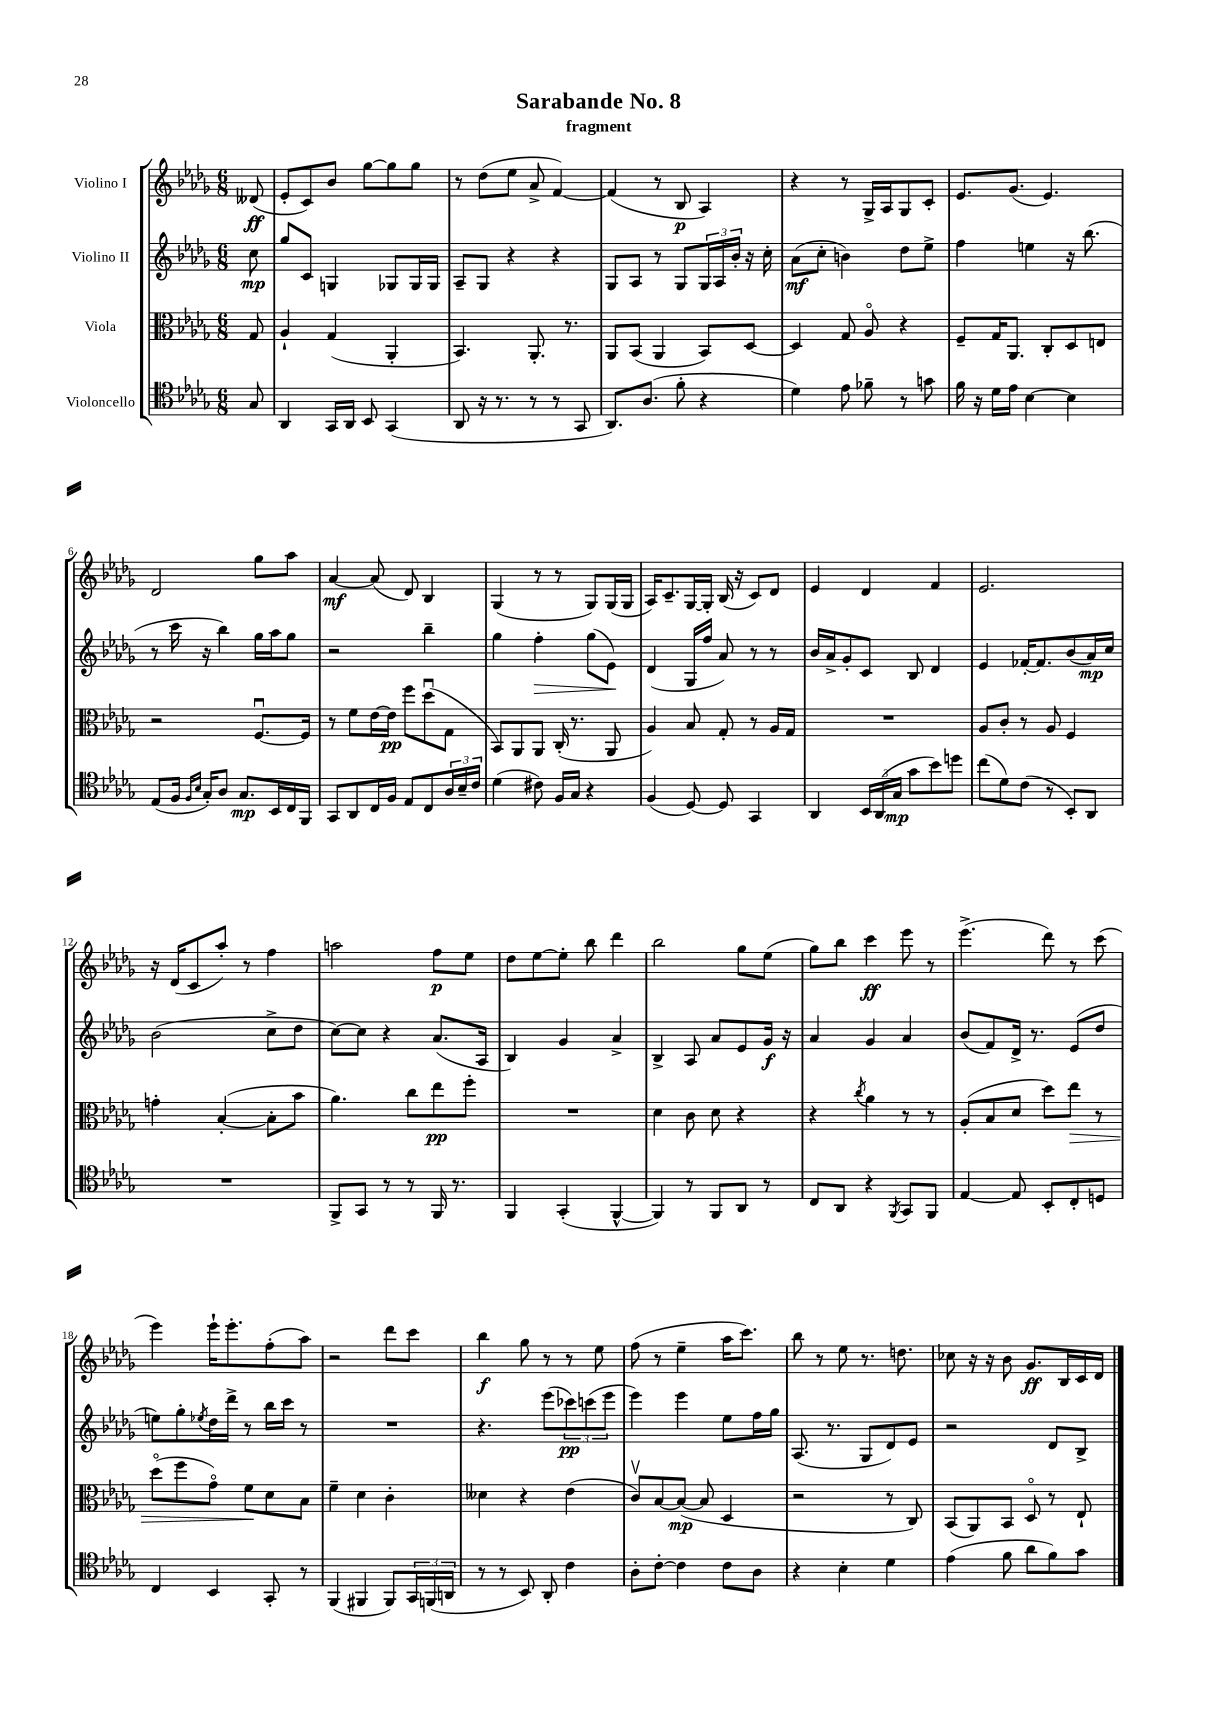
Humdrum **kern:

**kern	**dynam	**kern	**dynam	**kern	**dynam	**kern	**dynam
*part4	*part4	*part3	*part3	*part2	*part2	*part1	*part1
*staff4	*staff4	*staff3	*staff3	*staff2	*staff2	*staff1	*staff1
*I"Violoncello	*	*I"Viola	*	*I"Violino II	*	*I"Violino I	*
*clefC4	*	*clefC3	*	*clefG2	*	*clefG2	*
*k[b-e-a-d-g-]	*	*k[b-e-a-d-g-]	*	*k[b-e-a-d-g-]	*	*k[b-e-a-d-g-]	*
*M6/8	*	*M6/8	*	*M6/8	*	*M6/8	*
=	=	=	=	=	=	=	=
8G-/	.	8G-/	.	8cc\	mp	(8d--X/	ff
=1	=1	=1	=1	=1	=1	=1	=1
4AA-/	.	4A-`/	.	8gg-/L	.	8e-'/L	.
.	.	.	.	8c/J	.	8c/)	.
16GG-/LL	.	(4G-/	.	4Gn/	.	8b-/J	.
16AA-/JJ	.	.	.	.	.	.	.
8BB-/	.	.	.	.	.	[8gg-\L	.
(4GG-/	.	4AA-'/	.	8G-X/L	.	8gg-\]	.
.	.	.	.	16G-/L	.	8gg-\J	.
.	.	.	.	16G-/JJ	.	.	.
=2	=2	=2	=2	=2	=2	=2	=2
8AA-/	.	4.BB-/)	.	8A-~/L	.	8r	.
16r	.	.	.	8G-/J	.	(8dd-\L	.
8.r	.	.	.	.	.	.	.
.	.	.	.	4r	.	8ee-\J	.
8r	.	8.AA-'/	.	.	.	8a-^/	.
8r	.	.	.	4r	.	[4f/)	.
.	.	8.r	.	.	.	.	.
8GG-/	.	.	.	.	.	.	.
=3	=3	=3	=3	=3	=3	=3	=3
8.AA-/L)	.	8AA-/L	.	8G-/L	.	(4f/]	.
.	.	(8BB-/J	.	8A-/J	.	.	.
(8.A-/J	.	.	.	.	.	.	.
.	.	4AA-/	.	8r	.	8r	.
8f'\	.	.	.	8G-/L	.	8B-/	p
4r	.	8BB-/L)	.	24G-/L	.	4A-/)	.
.	.	.	.	24A-/	.	.	.
.	.	.	.	24b-'/JJ	.	.	.
.	.	[8D-/J	.	16r	.	.	.
.	.	.	.	16cc'\	.	.	.
=4	=4	=4	=4	=4	=4	=4	=4
4d-\)	.	4D-/]	.	(8a-\L	mf	4r	.
.	.	.	.	8cc'\J	.	.	.
8e-\	.	8G-/	.	4bn\)	.	8r	.
8f-X~\	.	8A-/	.	.	.	16G-^/LL	.
.	.	.	.	.	.	16A-/J	.
8r	.	4r	.	8dd-\L	.	8G-/	.
8gn\	.	.	.	8ee-^\J	.	8c'/J	.
=5	=5	=5	=5	=5	=5	=5	=5
16f\	.	8F~/L	.	4ff\	.	8.e-/L	.
16r	.	.	.	.	.	.	.
16d-\LL	.	16G-/K	.	.	.	.	.
16e-\JJ	.	8.AA-/J	.	.	.	(8.g-/J	.
[4B-\	.	.	.	4een\	.	.	.
.	.	8C'/L	.	.	.	4.e-/)	.
4B-\]	.	8D-/	.	16r	.	.	.
.	.	.	.	(8.bb-\	.	.	.
.	.	8En/J	.	.	.	.	.
!!LO:LB:g=z
=6	=6	=6	=6	=6	=6	=6	=6
(8E-/L	.	2r	.	8r	.	2d-/	.
16F/Jk	.	.	.	16ccc\	.	.	.
16qqF/LL	.	.	.	.	.	.	.
16qqB-/JJ	.	.	.	.	.	.	.
16G-'/KL)	.	.	.	16r	.	.	.
8A-/J	.	.	.	4bb-\)	.	.	.
8.G-/L	mp	.	.	.	.	.	.
.	.	[8.Fu/L	.	16gg-\LL	.	8gg-\L	.
16BB-/L	.	.	.	16aa-\J	.	.	.
16C/	.	.	.	8gg-\J	.	8aa-\J	.
16FF/JJ	.	16F/Jk]	.	.	.	.	.
=7	=7	=7	=7	=7	=7	=7	=7
8GG-/L	.	8r	.	2r	.	[4a-/	mf
8AA-/	.	8f\L	.	.	.	.	.
16C/L	.	[16e-\L	.	.	.	(8a-/]	.
16F/JJ	.	16e-\JJ]	pp	.	.	.	.
8E-/L	.	8ff\L	.	.	.	8d-/)	.
8C/	.	(8dd-u\	.	4bb-~\	.	4B-/	.
24A-/L	.	8G-\J	.	.	.	.	.
24B-~/	.	.	.	.	.	.	.
24c/JJ	.	.	.	.	.	.	.
=8	=8	=8	=8	=8	=8	=8	=8
(4d-\	.	8BB-/L)	.	4gg-\	.	(4G-/	.
.	.	8AA-/	.	.	.	.	.
!	!	!	!	!	!LO:HP:b	!	!
8c#X\)	.	8AA-/J	.	4ff'\	>	8r	.
16F/LL	.	(16C'/	.	.	.	8r	.
16G-/JJ	.	8.r	.	.	.	.	.
4r	.	.	.	(8gg-\L	.	8G-/L)	.
.	.	8AA-/	.	8e-\J)	.	(16G-/L	.
.	.	.	.	.	.	16G-/JJ	.
.	.	.	.	.	]	.	.
=9	=9	=9	=9	=9	=9	=9	=9
(4F/	.	4A-/)	.	(4d-/	.	16A-/KL)	.
.	.	.	.	.	.	8.c~/	.
[8D-/)	.	8B-/	.	16G-/LL	.	[16G-/L	.
.	.	.	.	16ff/JJ	.	16G-'/JJ]	.
8D-/]	.	8G-'/	.	8a-/)	.	(16B-/	.
.	.	.	.	.	.	16r	.
4GG-/	.	8r	.	8r	.	8c/L)	.
.	.	16A-/LL	.	8r	.	8d-/J	.
.	.	16G-/JJ	.	.	.	.	.
=10	=10	=10	=10	=10	=10	=10	=10
4AA-/	.	2.r	.	16b-/LL	.	4e-/	.
.	.	.	.	16a-^/J	.	.	.
.	.	.	.	8g-'/	.	.	.
24BB-/LL	.	.	.	8c/J	.	4d-/	.
(24AA-/	.	.	.	.	.	.	.
24G-/JJ	mp	.	.	.	.	.	.
8g-\L	.	.	.	8B-/	.	.	.
8b-\)	.	.	.	4d-/	.	4f/	.
8ddn\J	.	.	.	.	.	.	.
=11	=11	=11	=11	=11	=11	=11	=11
(8cc\L	.	8A-/L	.	4e-/	.	2.e-/	.
8d-\)	.	8c'/J	.	.	.	.	.
(8c\J	.	8r	.	[16f-X'/KL	.	.	.
.	.	.	.	8.f-/]	.	.	.
8r	.	8A-/	.	.	.	.	.
8BB-'/L)	.	4F/	.	(8b-/	.	.	.
8AA-/J	.	.	.	16a-/L)	mp	.	.
.	.	.	.	16cc/JJ	.	.	.
!!LO:LB:g=z
=12	=12	=12	=12	=12	=12	=12	=12
2.r	.	4gn'\	.	(2b-\	.	16r	.
.	.	.	.	.	.	(16d-/KL	.
.	.	.	.	.	.	8c/	.
.	.	([4B-'/	.	.	.	8aa-'/J)	.
.	.	.	.	.	.	8r	.
.	.	8B-'\L]	.	8cc^\L	.	4ff\	.
.	.	8b-\J	.	8dd-\J	.	.	.
=13	=13	=13	=13	=13	=13	=13	=13
8FF^/L	.	4.a-\)	.	[8cc\L)	.	2aan\	.
8GG-/J	.	.	.	8cc\J]	.	.	.
8r	.	.	.	4r	.	.	.
8r	.	8cc\L	.	.	.	.	.
16FF/	.	8ee-\	pp	(8.a-/L	.	8ff\L	p
8.r	.	.	.	.	.	.	.
.	.	8ff'\J	.	.	.	8ee-\J	.
.	.	.	.	16A-/Jk	.	.	.
=14	=14	=14	=14	=14	=14	=14	=14
4FF/	.	2.r	.	4B-/)	.	8dd-\L	.
.	.	.	.	.	.	[8ee-\	.
(4GG-'/	.	.	.	4g-/	.	8ee-'\J]	.
.	.	.	.	.	.	8bb-\	.
[4FF^^/	.	.	.	4a-^/	.	4ddd-\	.
=15	=15	=15	=15	=15	=15	=15	=15
4FF/])	.	4d-\	.	4B-^/	.	2bb-\	.
8r	.	8c\	.	8A-/	.	.	.
8FF/L	.	8d-\	.	8a-/L	.	.	.
8AA-/J	.	4r	.	8e-/	.	8gg-\L	.
8r	.	.	.	16g-/Jk	f	(8ee-\J	.
.	.	.	.	16r	.	.	.
=16	=16	=16	=16	=16	=16	=16	=16
8C/L	.	4r	.	4a-/	.	8gg-\L)	.
8AA-/J	.	.	.	.	.	8bb-\J	.
.	.	8qcc/	.	.	.	.	.
4r	.	4a-\	.	4g-/	.	4ccc\	ff
8qFF/	.	.	.	.	.	.	.
8GG-/L	.	8r	.	4a-/	.	8eee-\	.
8FF/J	.	8r	.	.	.	8r	.
=17	=17	=17	=17	=17	=17	=17	=17
[4E-/	.	(8A-'/L	.	(8b-/L	.	(4.eee-^\	.
.	.	8B-/	.	8f/)	.	.	.
8E-/]	.	8d-/J	.	16d-^/Jk	.	.	.
.	.	.	.	8.r	.	.	.
8BB-'/L	.	8dd-\L)	.	.	.	8ddd-\)	.
!	!	!	!LO:HP:b	!	!	!	!
8C'/	.	8ee-\J	>	(8e-/L	.	8r	.
8Dn/J	.	8r	.	8dd-/J	.	(8ccc\	.
!!LO:LB:g=z
=18	=18	=18	=18	=18	=18	=18	=18
4C/	.	(8dd-\L	.	8een\L)	.	4eee-\)	.
.	.	8ff\	.	8gg-'\	.	.	.
.	.	.	.	8qee-X/	.	.	.
4BB-/	.	8g-\J)	.	16dd-\L	.	16eee-`\KL	.
.	.	.	.	16ddd-^\JJ	.	8.eee-'\	.
.	.	8f\L	.	8r	.	.	.
8GG-'/	.	8d-\	]	16bb-\LL	.	(8ff'\	.
.	.	.	.	16ccc\JJ	.	.	.
8r	.	8B-\J	.	8r	.	8aa-\J)	.
=19	=19	=19	=19	=19	=19	=19	=19
(4FF/	.	4f~\	.	2.r	.	2r	.
4FF#X/	.	4d-\	.	.	.	.	.
8FF#/L)	.	4c'\	.	.	.	8ddd-\L	.
24GG-/L	.	.	.	.	.	8ccc\J	.
(24FFn/	.	.	.	.	.	.	.
24AAn/JJ	.	.	.	.	.	.	.
=20	=20	=20	=20	=20	=20	=20	=20
8r	.	4d--X\	.	4.r	.	4bb-\	f
8r	.	.	.	.	.	.	.
8BB-/)	.	4r	.	.	.	8gg-\	.
8AA-'/	.	.	.	(8eee-\L	.	8r	.
4c\	.	(4e-\	.	12ccc-X\)	pp	8r	.
.	.	.	.	(12cccn\	.	.	.
.	.	.	.	.	.	8ee-\	.
.	.	.	.	12eee-\J	.	.	.
=21	=21	=21	=21	=21	=21	=21	=21
8A-'\L	.	8cv/L)	.	4eee-\)	.	(8ff\	.
[8c'\J	.	[8B-/	.	.	.	8r	.
4c\]	.	(8B-/J_	mp	4eee-\	.	4ee-~\	.
.	.	8B-/]	.	.	.	.	.
8c\L	.	4D-/	.	8ee-\L	.	16aa-\KL	.
.	.	.	.	.	.	8.ccc\J)	.
8A-\J	.	.	.	16ff\L	.	.	.
.	.	.	.	16gg-\JJ	.	.	.
=22	=22	=22	=22	=22	=22	=22	=22
4r	.	2r	.	(8.A-/	.	8bb-\	.
.	.	.	.	.	.	8r	.
.	.	.	.	8.r	.	.	.
4B-'\	.	.	.	.	.	8ee-\	.
.	.	.	.	8G-/L	.	8.r	.
4d-\	.	8r	.	8d-/)	.	.	.
.	.	.	.	.	.	8.ddn\	.
.	.	8C/)	.	8e-/J	.	.	.
=23	=23	=23	=23	=23	=23	=23	=23
(4e-\	.	(8BB-/L	.	2r	.	8cc-X\	.
.	.	8AA-/)	.	.	.	16r	.
.	.	.	.	.	.	16r	.
8f\	.	8BB-/J	.	.	.	8b-\	.
8a-\L	.	8D-/	.	.	.	8.g-/L	ff
8f\)	.	8r	.	8d-/L	.	.	.
.	.	.	.	.	.	16B-/L	.
8g-\J	.	8E-`/	.	8B-^/J	.	16c/	.
.	.	.	.	.	.	16d-/JJ	.
==	==	==	==	==	==	==	==
*-	*-	*-	*-	*-	*-	*-	*-
